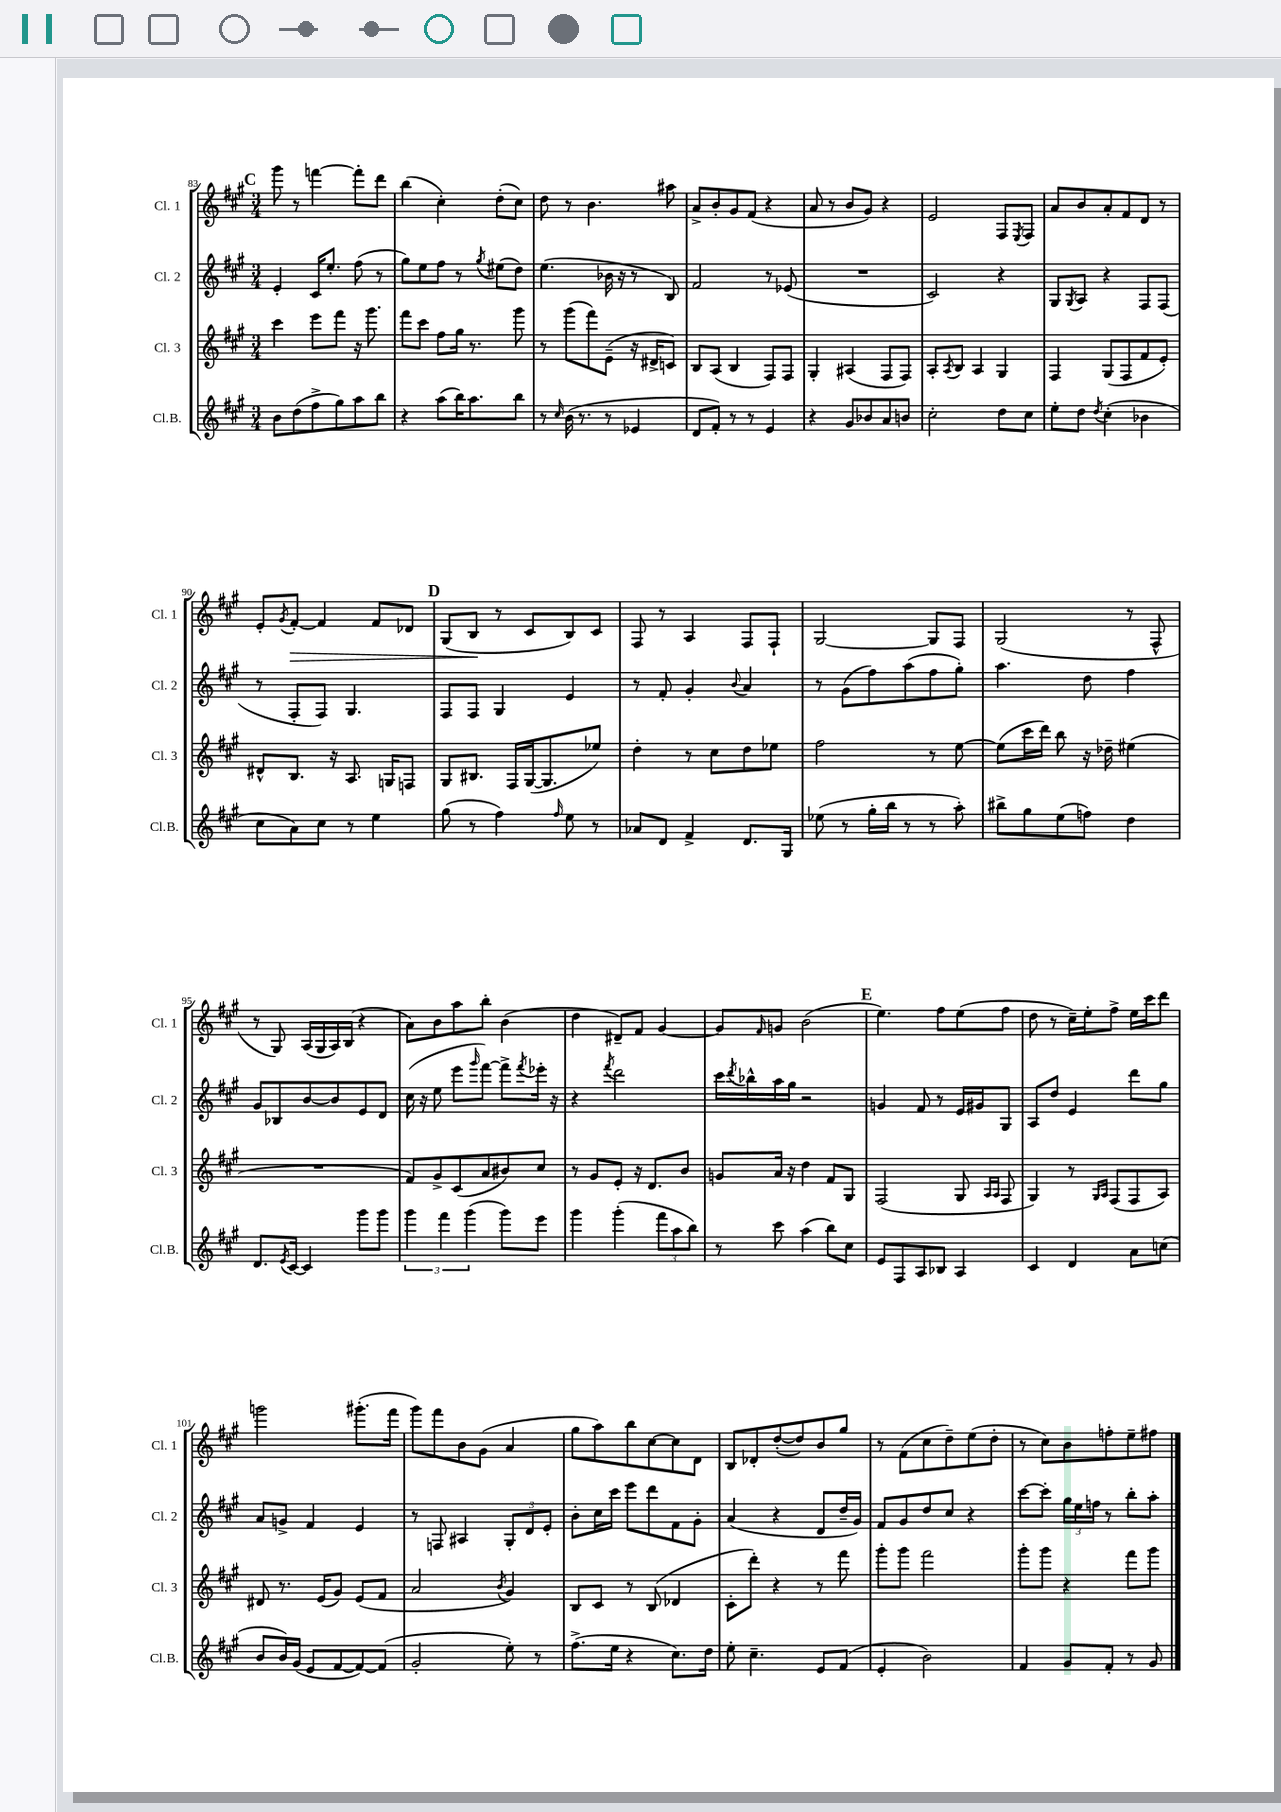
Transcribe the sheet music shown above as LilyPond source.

<<
\new StaffGroup <<
\new Staff = "s0" \with { instrumentName = "Cl. 1" shortInstrumentName = "Cl. 1" } {
    \clef treble \key a \major \numericTimeSignature \time 3/4
    \mark \markup { \bold "C" } gis'''8 r8 f'''4~ f'''8-. d'''8 |
    b''4( cis''4-.) d''8-.( cis''8) |
    d''8 r8 b'4. ais''8 |
    a'8-> b'8-. gis'8 fis'8( r4 |
    a'8 r8 b'8 gis'8) r4 |
    e'2 fis8 \acciaccatura { e8 } fis8 |
    a'8 b'8 a'8-. fis'8 d'8 r8 |
    e'8-. \acciaccatura { gis'8 } fis'8~-.\> fis'4 fis'8 des'8 |
    \mark \markup { \bold "D" } gis8( b8\! r8 cis'8 b8) cis'8 |
    fis8 r8 a4 fis8 fis8-! |
    gis2~ gis8 fis8 |
    gis2( r8 fis8-^ |
    r8 gis8) a16( gis16 a16) b16( r4 |
    a'8) b'8 a''8 b''8-. b'4( |
    d''4 dis'8--) fis'8 gis'4~ |
    gis'8 \grace { fis'16 } g'8 b'2( |
    \mark \markup { \bold "E" } e''4.) fis''8 e''8( fis''8 |
    d''8 r8 cis''16--) e''16-. fis''8-> e''16 cis'''16 d'''8 |
    g'''2 gis'''8.-.( fis'''16 |
    gis'''8) fis'''8 b'8 gis'8( a'4 |
    gis''8 a''8) b''8 cis''8~ cis''8 d'8 |
    b8 des'8-. d''8~-.( d''8) b'8 gis''8 |
    r8 fis'8( cis''8 d''8--) e''8( d''8-. |
    r8 cis''8) b'8 f''8-. e''8-- fis''8 \bar "|." |
}
\new Staff = "s1" \with { instrumentName = "Cl. 2" shortInstrumentName = "Cl. 2" } {
    \clef treble \key a \major \numericTimeSignature \time 3/4
    \mark \markup { \bold "C" } e'4-. cis'16 e''8.-. fis''8( r8 |
    gis''8) e''8 fis''8 r8 \acciaccatura { gis''8 } eis''8( d''8) |
    e''4.( bes'16 r16 r8 b8) |
    fis'2 r8 ees'8( |
    R2. |
    cis'2) r4 |
    gis8 \acciaccatura { gis8 } a8 r4 fis8 fis8( |
    r8 fis8-. fis8) gis4. |
    \mark \markup { \bold "D" } fis8 fis8 gis4 e'4 |
    r8 fis'8-. gis'4-. \appoggiatura { b'8 } a'4 |
    r8 gis'8( fis''8) a''8( fis''8 gis''8-.) |
    a''4. d''8 fis''4 |
    gis'8 bes8 b'8~ b'8 e'8 d'8 |
    cis''16( r16 e''8 e'''8 \grace { gis'''16 } fis'''8~) fis'''8-> \acciaccatura { fis'''8 } ees'''16-. r16 |
    r4 \acciaccatura { fis'''8 } d'''2 |
    cis'''16 \acciaccatura { d'''8 } bes''16-^ a''16 gis''16 r2 |
    \mark \markup { \bold "E" } g'4 fis'8 r8 e'16 gis'16 gis8 |
    a8 d''8 e'4 d'''8 gis''8 |
    a'8 g'8-> fis'4 e'4 |
    r8 f8 ais4 \tuplet 3/2 { gis8-. d'8 e'8-. } |
    b'8-. cis''16 cis'''16 e'''8 d'''8 fis'8 gis'8-. |
    a'4( r4 d'8 d''16-- gis'16) |
    fis'8 gis'8 d''8 cis''8 r4 |
    cis'''8~ cis'''8-. \tuplet 3/2 { gis''16 e''16 f''16 } r8 b''8-. a''8-. \bar "|." |
}
\new Staff = "s2" \with { instrumentName = "Cl. 3" shortInstrumentName = "Cl. 3" } {
    \clef treble \key a \major \numericTimeSignature \time 3/4
    \mark \markup { \bold "C" } cis'''4 e'''8 fis'''8 r16 gis'''8. |
    fis'''8 cis'''8 fis''8 gis''16 r8. gis'''8 |
    r8 gis'''8( fis'''8) e'8--( r16 dis'16-> c'8) |
    b8 a8( b4 fis8) fis8 |
    gis4-. ais4( fis8 fis8) |
    a8-. \acciaccatura { a8 } b8 a4 gis4 |
    fis4 gis8( fis8 fis'8 e'8-.) |
    dis'8-^ b8. r16 a8. g16 f8 |
    \mark \markup { \bold "D" } gis8 bis8. fis16 gis16~( gis8. ees''8) |
    d''4-. r8 cis''8 d''8 ees''8 |
    fis''2 r8 e''8~ |
    e''8( cis'''16 d'''16) b''8 r16 des''16-- eis''4( |
    R2. |
    fis'8) gis'8-> cis'8( a'8 bis'8) cis''8 |
    r8 gis'8 e'8-. r16 d'8. b'8 |
    g'8 a'16 r16 d''4 fis'8 gis8 |
    \mark \markup { \bold "E" } fis2( gis8 \grace { a16 a16 } fis8 |
    gis4) r8 \grace { gis16 a16 } fis8( fis8 a8) |
    dis'8 r8. e'16( gis'8) e'8( fis'8 |
    a'2 \acciaccatura { b'8 } gis'4) |
    b8 cis'8 r8 b8( des'4 |
    cis'8-. d'''8-.) r4 r8 fis'''8 |
    gis'''8-. gis'''8 fis'''2 |
    gis'''8-. gis'''8 r4 fis'''8 gis'''8 \bar "|." |
}
\new Staff = "s3" \with { instrumentName = "Cl.B." shortInstrumentName = "Cl.B." } {
    \clef treble \key a \major \numericTimeSignature \time 3/4
    \mark \markup { \bold "C" } b'8 d''8( fis''8-> gis''8) a''8 b''8 |
    r4 a''8( b''16) a''8. b''8 |
    r8 \grace { cis''16 } b'16( r8. r8 ees'4 |
    d'8 fis'8-.) r8 r8 e'4 |
    r4 gis'8 bes'8 a'8 b'8 |
    cis''2-. d''8 cis''8 |
    e''8-. d''8 \acciaccatura { d''8 } cis''4-.( bes'4 |
    cis''8 a'8) cis''8 r8 e''4 |
    \mark \markup { \bold "D" } gis''8( r8 fis''4) \grace { fis''16 } e''8 r8 |
    aes'8 d'8 fis'4-> d'8. gis16 |
    ees''8( r8 gis''16-. b''16 r8 r8 a''8-.) |
    bis''8-> gis''8 e''8( f''8) d''4 |
    d'8. \acciaccatura { e'8 } cis'16~ cis'4 gis'''8 gis'''8 |
    \tuplet 3/2 { gis'''4 fis'''4 gis'''4( } gis'''8) e'''8 |
    gis'''4 gis'''4-.( \tuplet 3/2 { fis'''8 a''8 b''8) } |
    r8 cis'''8 a''4( b''8) cis''8 |
    \mark \markup { \bold "E" } e'8 fis8 a8 bes8 a4 |
    cis'4 d'4 a'8 c''8( |
    b'8 b'16) gis'16( e'8 fis'8~ fis'8~) fis'8( |
    gis'2-. e''8-.) r8 |
    fis''8.->( e''16 r4 cis''8.) d''16 |
    e''8-. cis''4.-- e'8 fis'8( |
    e'4-. b'2) |
    fis'4 gis'8 fis'8-. r8 gis'8 \bar "|." |
}
>>
>>
\layout { \context { \Score currentBarNumber = #83 } }
